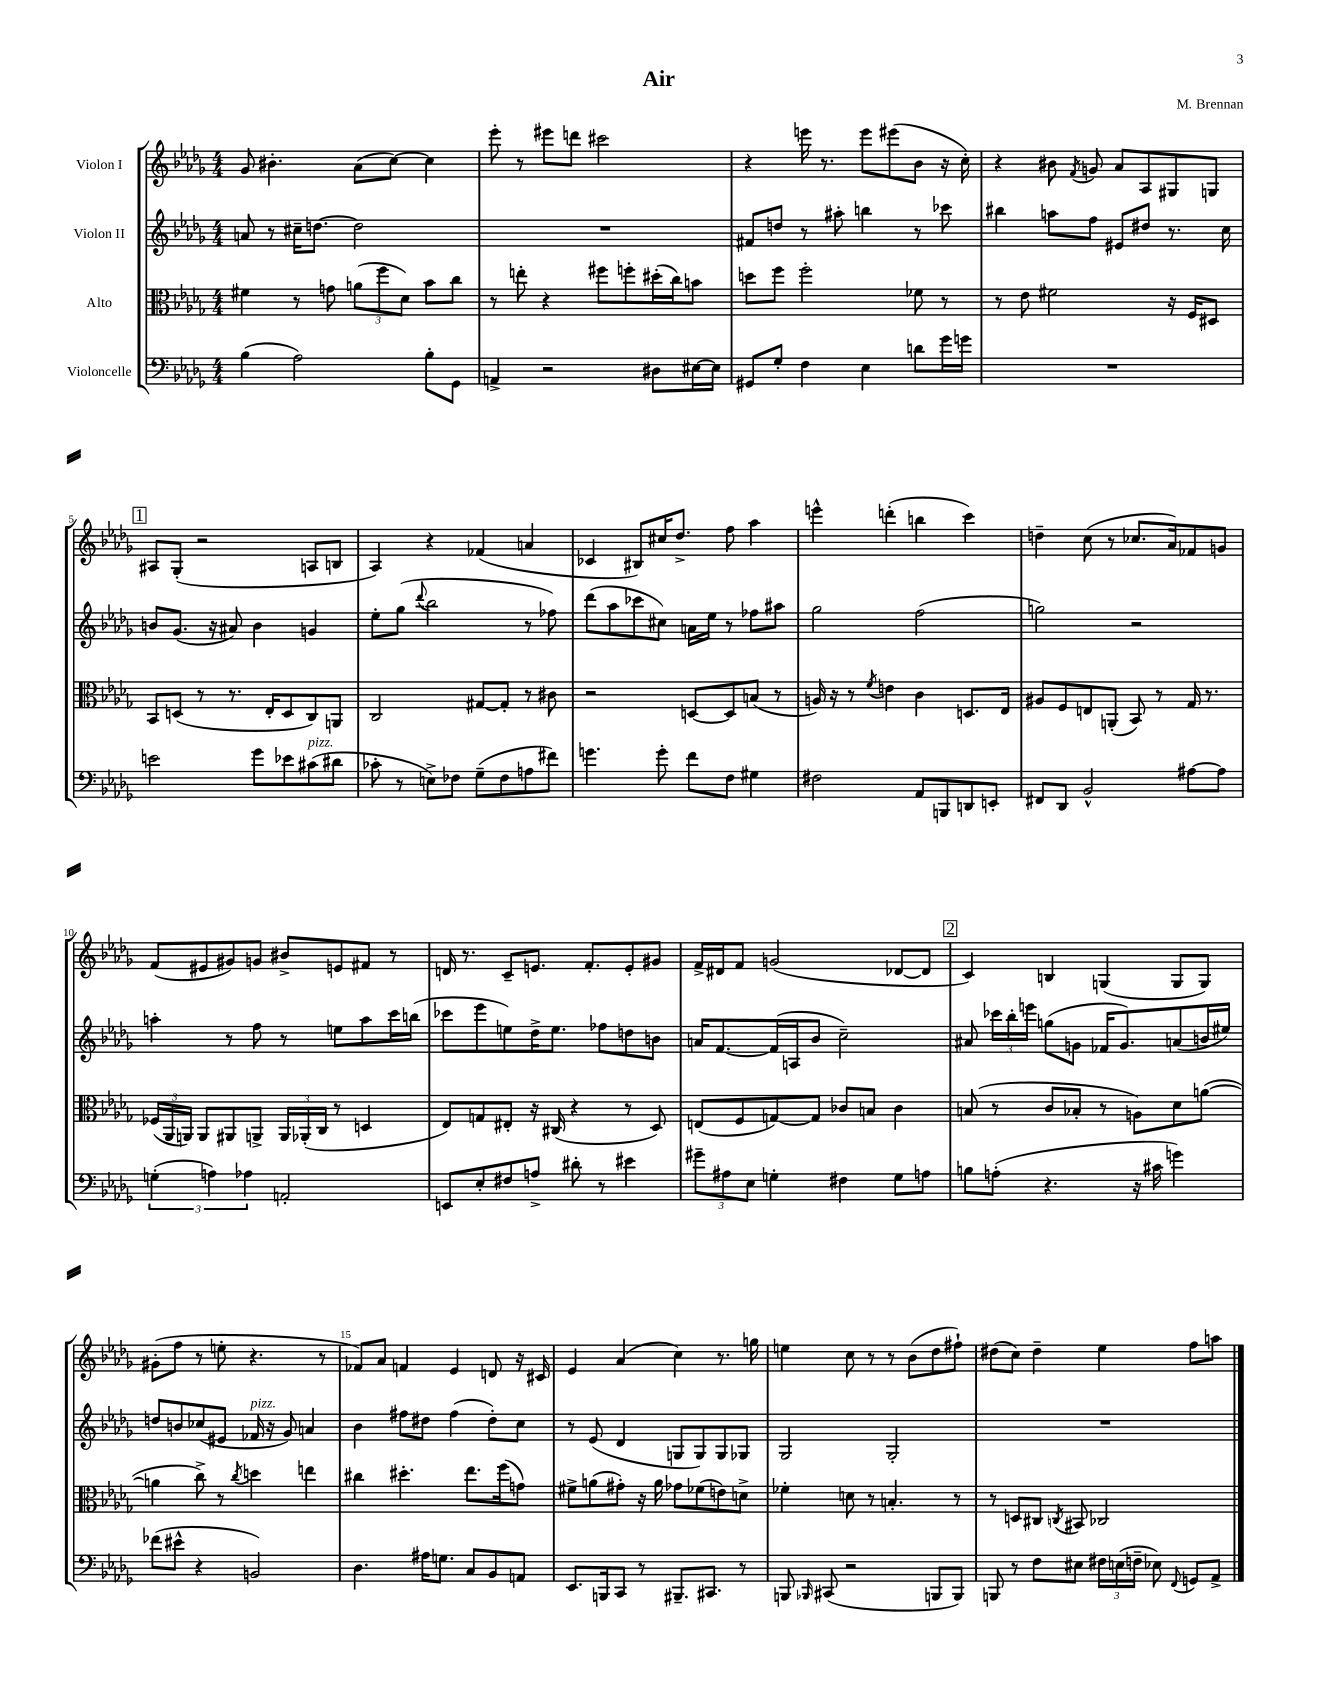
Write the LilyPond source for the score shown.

\header { title = "Air" composer = "M. Brennan" }
<<
\new StaffGroup <<
\new Staff = "s0" \with { instrumentName = "Violon I" } {
    \clef treble \key des \major \numericTimeSignature \time 4/4
    \autoBeamOff ges'8 bis'4.-. aes'8[( c''8]~) c''4 |
    ees'''8-. r8 eis'''8[ d'''8] cis'''2 |
    r4 e'''16 r8. e'''8[ eis'''8( bes'8] r16 c''16-.) |
    r4 bis'8 \acciaccatura { f'8 } g'8 aes'8[ aes8 gis8 g8] |
    \mark \markup { \box "1" } ais8[ ges8]-.( r2 a8[ b8] |
    aes4) r4 fes'4( a'4 |
    ces'4 bis8[) cis''16 des''8.]-> f''8 aes''4 |
    e'''4-^ d'''4-.( b''4 c'''4) |
    d''4-- c''8( r8 ces''8.[ aes'16) fes'8 g'8] |
    f'8[( eis'8 gis'8) g'8] bis'8[-> e'8 fis'8] r8 |
    d'16 r8. c'8[-- e'8.] f'8.[-. e'8-. gis'8] |
    f'16[-> dis'16 f'8] g'2( des'8[~ des'8] |
    \mark \markup { \box "2" } c'4) b4 g4( g8[ g8]) |
    gis'8[-.( f''8] r8 e''8-. r4. r8 |
    fes'8[) aes'8] f'4 ees'4 d'8 r16 cis'16 |
    ees'4 aes'4( c''4) r8. g''16 |
    e''4 c''8 r8 r8 bes'8[( des''8 fis''8]-!) |
    dis''8[( c''8]) dis''4-- ees''4 f''8[ a''8] \bar "|." |
}
\new Staff = "s1" \with { instrumentName = "Violon II" } {
    \clef treble \key des \major \numericTimeSignature \time 4/4
    \autoBeamOff a'8 r8 cis''16[-- d''8.]~ d''2 |
    R1 |
    fis'8[ d''8] r8 ais''8-. b''4 r8 ces'''8 |
    bis''4 a''8[ f''8] eis'8[ dis''8] r8. c''16 |
    \mark \markup { \box "1" } b'8[ ges'8.]( r16 ais'8) b'4 g'4 |
    ees''8[-. ges''8]( \appoggiatura { des'''8 } bes''2 r8 fes''8) |
    des'''8[( aes''8 ces'''8 cis''8]) a'16[ ees''16] r8 fes''8[ ais''8] |
    ges''2 f''2( |
    g''2) r2 |
    a''4-. r8 f''8 r8 e''8[ a''8 c'''16 b''16]( |
    ces'''8[ ees'''8 e''8) des''16-> e''8.] fes''8[ d''8 b'8] |
    a'16[ f'8.~ f'16( a16 bes'8] c''2--) |
    \mark \markup { \box "2" } ais'8 \tuplet 3/2 { ces'''16[ bes''16-. e'''16] } g''8[( g'8] fes'16[ g'8.) a'8( b'16 eis''16]) |
    d''8[ b'8 ces''8( eis'8] fes'16^\markup { \italic "pizz." } r16 ges'8) a'4 |
    bes'4 fis''8[ dis''8] fis''4( dis''8[-.) c''8] |
    r8 ees'8( des'4 g8[ g8) g8 ges8] |
    ges2 ges2-. |
    R1 \bar "|." |
}
\new Staff = "s2" \with { instrumentName = "Alto" } {
    \clef alto \key des \major \numericTimeSignature \time 4/4
    \autoBeamOff fis'4 r8 g'8 \tuplet 3/2 { a'8[( f''8 des'8]) } bes'8[ c''8] |
    r8 e''8-. r4 fis''8[ f''8-. dis''16-.( c''16) b'8] |
    d''8[ f''8] f''2-. fes'8 r8 |
    r8 ees'8 fis'2 r16 f16[ dis8] |
    \mark \markup { \box "1" } bes,8[ d8]( r8 r8. ees16[-. d8 c8) a,8] |
    c2 gis8[~ gis8]-. r8 cis'8 |
    r2 d8[~ d8 b8]( r8 |
    a16) r16 r8 \acciaccatura { f'8 } e'4 c'4 d8.[ ees16] |
    ais8[ f8 e8 a,8]-.( bes,8) r8 ges16 r8. |
    \tuplet 3/2 { fes16[( aes,16 a,16]) } a,8[ ais,8 a,8]-> \tuplet 3/2 { a,16[ aes,16-.( c16] } r8 d4 |
    ees8[) g8 eis8]-. r16 cis16( r4 r8 des8) |
    e8[( f8 g8~) g8] ces'8[ b8] ces'4 |
    \mark \markup { \box "2" } b8( r8 c'8[ bes8]-. r8 a8[) des'8 a'8]~( |
    a'4 c''8->) r8 \acciaccatura { c''8 } d''4 e''4 |
    cis''4 dis''4.-. ees''8.[ f''16( g'8]) |
    fis'8[-> a'8( gis'8]-.) r16 a'16 ges'8[ fes'8( e'8) d'8]-> |
    fes'4-. d'8 r8 b4.-. r8 |
    r8 d8[ cis8] \acciaccatura { c8 } bis,8 ces2 \bar "|." |
}
\new Staff = "s3" \with { instrumentName = "Violoncelle" } {
    \clef bass \key des \major \numericTimeSignature \time 4/4
    \autoBeamOff bes4( aes2) bes8[-. ges,8] |
    a,4-> r2 dis8[ eis16~ eis16] |
    gis,8[ ges8]-. f4 ees4 d'8[ ges'16 g'16] |
    R1 |
    \mark \markup { \box "1" } e'2 ges'8[ ees'8 cis'8^\markup { \italic "pizz." }( dis'8] |
    ces'8-. r8 e8[->) fes8] ges8[--( fes8 a8 fis'8]) |
    g'4. g'8-. f'8[ f8] gis4 |
    fis2 aes,8[ b,,8 d,8 e,8]-. |
    fis,8[ des,8] bes,2-^ ais8[~ ais8] |
    \tuplet 3/2 { g4-.( a4) aes4 } a,2-. |
    e,8[ ees8-. fis8 a8]-> dis'8-. r8 eis'4 |
    \tuplet 3/2 { gis'8[-- ais8 ees8] } g4-. fis4 g8[ a8] |
    \mark \markup { \box "2" } b8[ a8]-.( r4. r16 cis'16 g'4) |
    fes'8[( eis'8]-^ r4 b,2) |
    des4. ais16[ g8.] c8[ bes,8 a,8] |
    ees,8.[ b,,16 c,8] r8 bis,,8.[-- cis,8.] r8 |
    b,,8 \grace { bes,,16 } cis,8( r2 b,,8[ b,,8]) |
    b,,8 r8 f8[ eis8] \tuplet 3/2 { fis16[ e16( f16]-- } ees8) \appoggiatura { f,8 } g,8[ aes,8]-> \bar "|." |
}
>>
>>
\layout { \context { \Score \override BarNumber.break-visibility = ##(#f #t #t) barNumberVisibility = #(every-nth-bar-number-visible 5) } }
